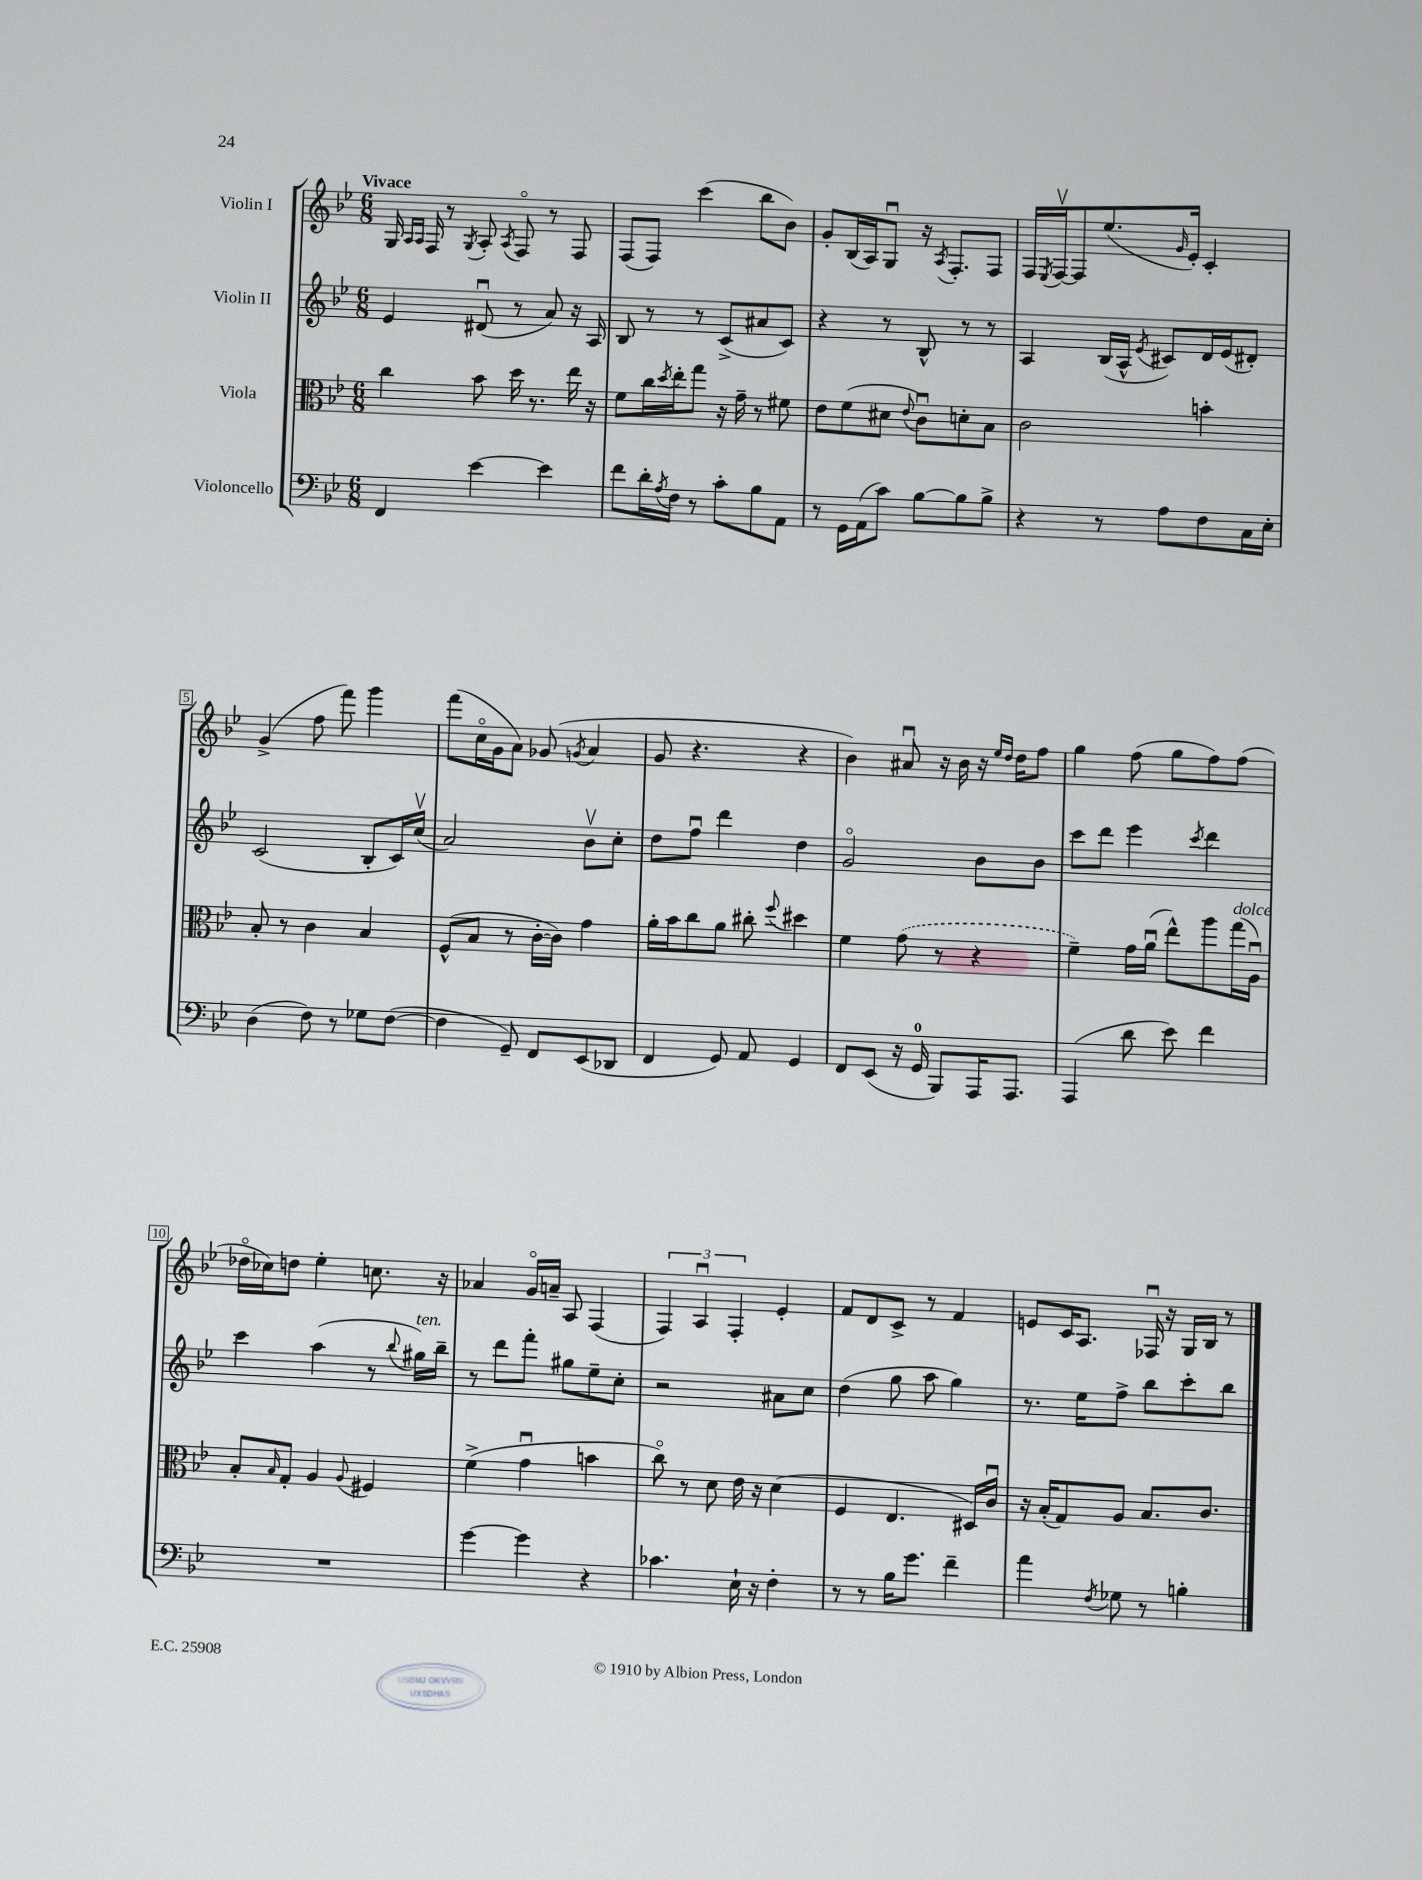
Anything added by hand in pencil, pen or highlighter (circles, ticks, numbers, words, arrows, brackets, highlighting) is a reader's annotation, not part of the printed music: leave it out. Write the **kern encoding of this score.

**kern	**kern	**kern	**kern
*staff4	*staff3	*staff2	*staff1
*clefF4	*clefC3	*clefG2	*clefG2
*k[b-e-]	*k[b-e-]	*k[b-e-]	*k[b-e-]
*M6/8	*M6/8	*M6/8	*M6/8
4FF	4cc	4e-	16G
.	.	.	16qqA
.	.	.	16qqA
.	.	.	16F
.	.	.	8r
.	.	.	8qG
[4e-	8b-	(8d#u	8A'
.	.	.	8qA
.	16dd	8r	8Fo
.	8.r	.	.
4e-]	.	8a)	8r
.	16ee-	16r	8F
.	16r	16A	.
=	=	=	=
8f	8f	8B-	(8F
16d'	16cc	8r	8F)
8qA	8qdd	.	.
16F	16ee-'	.	.
8r	8gg	8r	(4ccc
8c'	16r	(8c^	.
.	16g~	.	.
8B-	8r	8a#	8bb-
8AA	8f#	8c)	8b-)
=	=	=	=
8r	8e-	4r	8g'
16GG	(8f	.	(16B-
(16AA	.	.	16A)
8c)	8d#	8r	8Gu
.	8qqe-	.	.
[8B-	8cu)	8B-^^	16r
.	.	.	8qA
.	.	.	8.F'
8B-]	8d'	8r	.
8B-^	8B-	8r	8F
=	=	=	=
4r	2c	4A	16F
.	.	.	8qE-
.	.	.	[16Fv
.	.	.	8F]
8r	.	(16B-	(8.ee-
.	.	16A^^	.
.	.	8qe-	.
8A	.	8c#)	.
.	.	.	16qqg
.	.	.	16e-')
8F	4b'	16d	4c'
.	.	(16e-	.
16C	.	8d#')	.
16E-'	.	.	.
=	=	=	=
(4D	8B-'	(2c	(4g^
.	8r	.	.
8F)	4c	.	8ff
8r	.	.	8fff)
8G-	4B-	8B-'	4ggg
([8F	.	16c)	.
.	.	(16ccv	.
=	=	=	=
4F]	(8F^^	2a)	(8fff
.	8B-	.	16cco
.	.	.	16g
8GG~)	8r	.	8a)
8FF	[16c'	.	(8g-
.	16c])	.	.
.	.	.	8qg
(8EE-	4g	8b-v	4a
8DD-	.	8cc'	.
=	=	=	=
4FF	16a'	8dd	8g
.	16b-	.	.
.	8cc	8ffu	4.r
8GG)	8a	4ddd	.
8AA	8cc#'	.	.
.	8qqff	.	.
4GG	4dd#	4dd	4r
=	=	=	=
8FF	4f	2go	4b-)
(8EE-	.	.	.
16r	(8g	.	8a#u
16GG	.	.	.
8BBB-)	8r	.	16r
.	.	.	16b-
16AAA	4r	8b-	16r
.	.	.	16qqee-
.	.	.	16qqdd
8.AAA	.	.	16dd
.	.	8b-	8ff
=	=	=	=
(4AAA	4f~)	8ccc	4gg
.	.	8ddd	.
8d	16g	4eee-	(8ff
.	(16au	.	.
8e-)	8ee-^^)	.	8gg
.	.	8qccc	.
4f	8aa	4ddd	8ff)
.	(16gg	.	(8ff
.	16Au)	.	.
=	=	=	=
2.r	8B-'	4ccc	16dd-o
.	.	.	16cc-)
.	16qqB-	.	.
.	8G'	.	8dd
.	4A	(4aa	4ee-'
.	8qqA	.	.
.	4F#	8r	8.cc
.	.	8qqbb-	.
.	.	16gg#)	.
.	.	16bb-~	16r
=	=	=	=
[4g	(4f^	8r	4a-
.	.	8ddd	.
4g]	4gu	8fff'	16go
.	.	.	16a~
.	.	8gg#	8A
4r	4b	8ee-~	(4F
.	.	8cc'	.
=	=	=	=
4.c-	8cco)	2r	6F)
.	8r	.	.
.	.	.	6Au
.	8d	.	.
.	.	.	6F'
16E-`	16e-	.	.
16r	16r	.	.
4F'	(4d	8a#	4e-'
.	.	8cc	.
=	=	=	=
8r	4F	(4dd	8f
8r	.	.	8d
16B-	4.E-	8gg	8c^
8.g	.	.	.
.	.	8aa	8r
4f~	.	4gg)	4f
.	16D#)	.	.
.	16cu	.	.
=	=	=	=
4a	16r	8.r	8e
.	(16B-'	.	.
.	8G)	.	16c
.	.	16ee-	8.A
8qF	.	.	.
8G-	8A	8ff^	.
8r	8.B-	8bb-	16F-u
.	.	.	16r
4B'	.	8ccc'	16G
.	8.c	.	16B-
.	.	8bb-	8r
==	==	==	==
*-	*-	*-	*-
